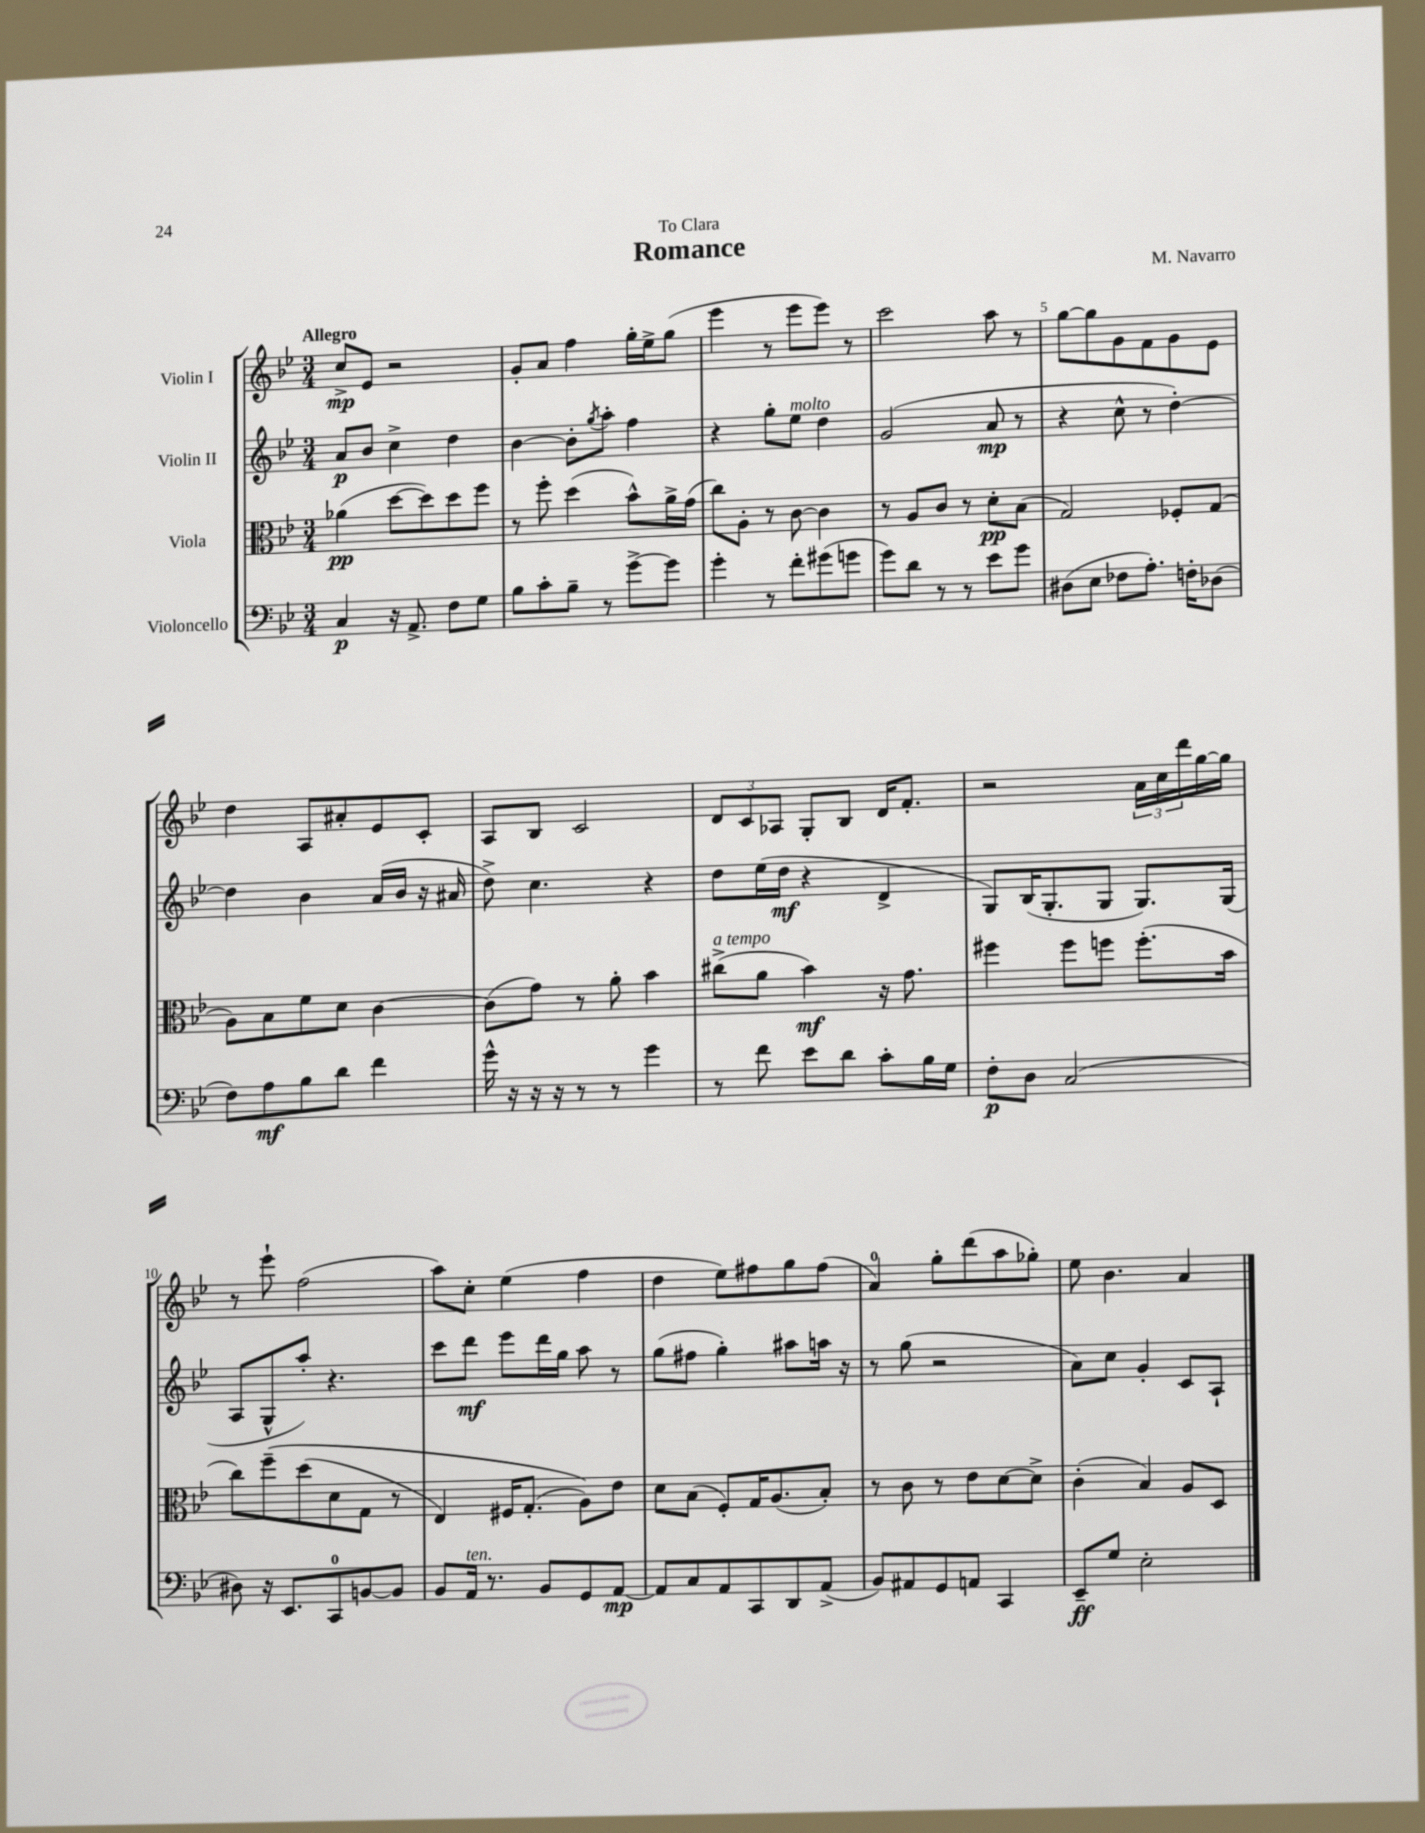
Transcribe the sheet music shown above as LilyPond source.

\header { title = "Romance" composer = "M. Navarro" dedication = "To Clara" }
<<
\new StaffGroup <<
\new Staff = "s0" \with { instrumentName = "Violin I" } {
    \clef treble \key bes \major \numericTimeSignature \time 3/4 \tempo "Allegro"
    c''8->\mp ees'8 r2 |
    g'8-. a'8 f''4 g''16-. ees''16-> g''8( |
    ees'''4 r8 ees'''8 ees'''8) r8 |
    c'''2 a''8 r8 |
    g''8~ g''8 g'8 f'8 g'8 ees'8 |
    d''4 a8 ais'8-. ees'8 c'8-. |
    a8 bes8 c'2 |
    \tuplet 3/2 { d'8 c'8 aes8 } g8-. bes8 d'16 f'8.-. |
    r2 \tuplet 3/2 { a'16 c''16 d'''16 } g''16~ g''16 |
    r8 ees'''8-! f''2( |
    a''8) c''8-. ees''4( f''4 |
    d''4 ees''8) fis''8 g''8 fis''8( |
    a'4-0) g''8-. d'''8( a''8 ges''8-.) |
    ees''8 bes'4. a'4 \bar "|." |
}
\new Staff = "s1" \with { instrumentName = "Violin II" } {
    \clef treble \key bes \major \numericTimeSignature \time 3/4
    a'8\p bes'8 c''4-> d''4 |
    bes'4~ bes'8-. \acciaccatura { g''8 } a''8-. f''4 |
    r4 g''8-. ees''8^\markup { \italic "molto" } d''4 |
    g'2( a'8\mp r8 |
    r4 c''8-^ r8 d''4~-.) |
    d''4 bes'4 a'16( bes'16 r16 ais'16 |
    d''8->) c''4. r4 |
    d''8 ees''16( d''16\mf r4 d'4-> |
    g8) bes16( g8.-. g8 g8.) g16( |
    a8 g8-^ a''8-.) r4. |
    c'''8 d'''8\mf ees'''8 d'''16 g''16 a''8 r8 |
    g''8( fis''8 g''4-.) ais''8 a''16 r16 |
    r8 g''8( r2 |
    a'8) c''8 g'4-. c'8 a8-! \bar "|." |
}
\new Staff = "s2" \with { instrumentName = "Viola" } {
    \clef alto \key bes \major \numericTimeSignature \time 3/4
    aes'4\pp( d''8~ d''8) d''8 f''8 |
    r8 f''8-. d''4( bes'8-^) a'16-> g'16( |
    c''8) a8-. r8 c'8~ c'4 |
    r8 a8 c'8 r8 d'8-.\pp bes8( |
    g2) fes8-. g8( |
    a8) bes8 f'8 d'8 c'4~ |
    c'8( g'8) r8 a'8-. bes'4 |
    cis''8->^\markup { \italic "a tempo" }( a'8 bes'4\mf) r16 g'8. |
    fis''4 fis''8 f''8 f''8.-.( bes'16 |
    c''8) f''8--\( d''8( d'8 g8 r8 |
    ees4) fis16 g8.-.( a8)\) ees'8 |
    d'8 bes8( f8-.) g16 a8.( bes8-.) |
    r8 c'8 r8 ees'8 d'8~ d'8-> |
    c'4-.( bes4) a8 d8 \bar "|." |
}
\new Staff = "s3" \with { instrumentName = "Violoncello" } {
    \clef bass \key bes \major \numericTimeSignature \time 3/4
    c4\p r16 a,8.-> f8 g8 |
    bes8 c'8-. bes8-- r8 g'8~-> g'8 |
    g'4-. r8 f'8-. gis'8( g'8 |
    g'8) d'8 r8 r8 ees'8 g'8 |
    dis8( ees8 fes8 a8.-.) f16-. des8( |
    f8) a8\mf bes8 d'8 f'4 |
    g'16-^ r16 r16 r16 r8 r8 g'4 |
    r8 f'8 ees'8 d'8 c'8-. bes16 g16 |
    f8-.\p d8 c2( |
    dis8) r16 ees,8. c,8-0 b,8~ b,8 |
    bes,8 a,16^\markup { \italic "ten." } r8. bes,8 g,8 a,8~\mp |
    a,8 c8 a,8 c,8 d,8 a,8->( |
    bes,8) ais,8 g,8 a,8 c,4 |
    ees,8--\ff g8 ees2-. \bar "|." |
}
>>
>>
\layout { \context { \Score \override BarNumber.break-visibility = ##(#f #t #t) barNumberVisibility = #(every-nth-bar-number-visible 5) } }
